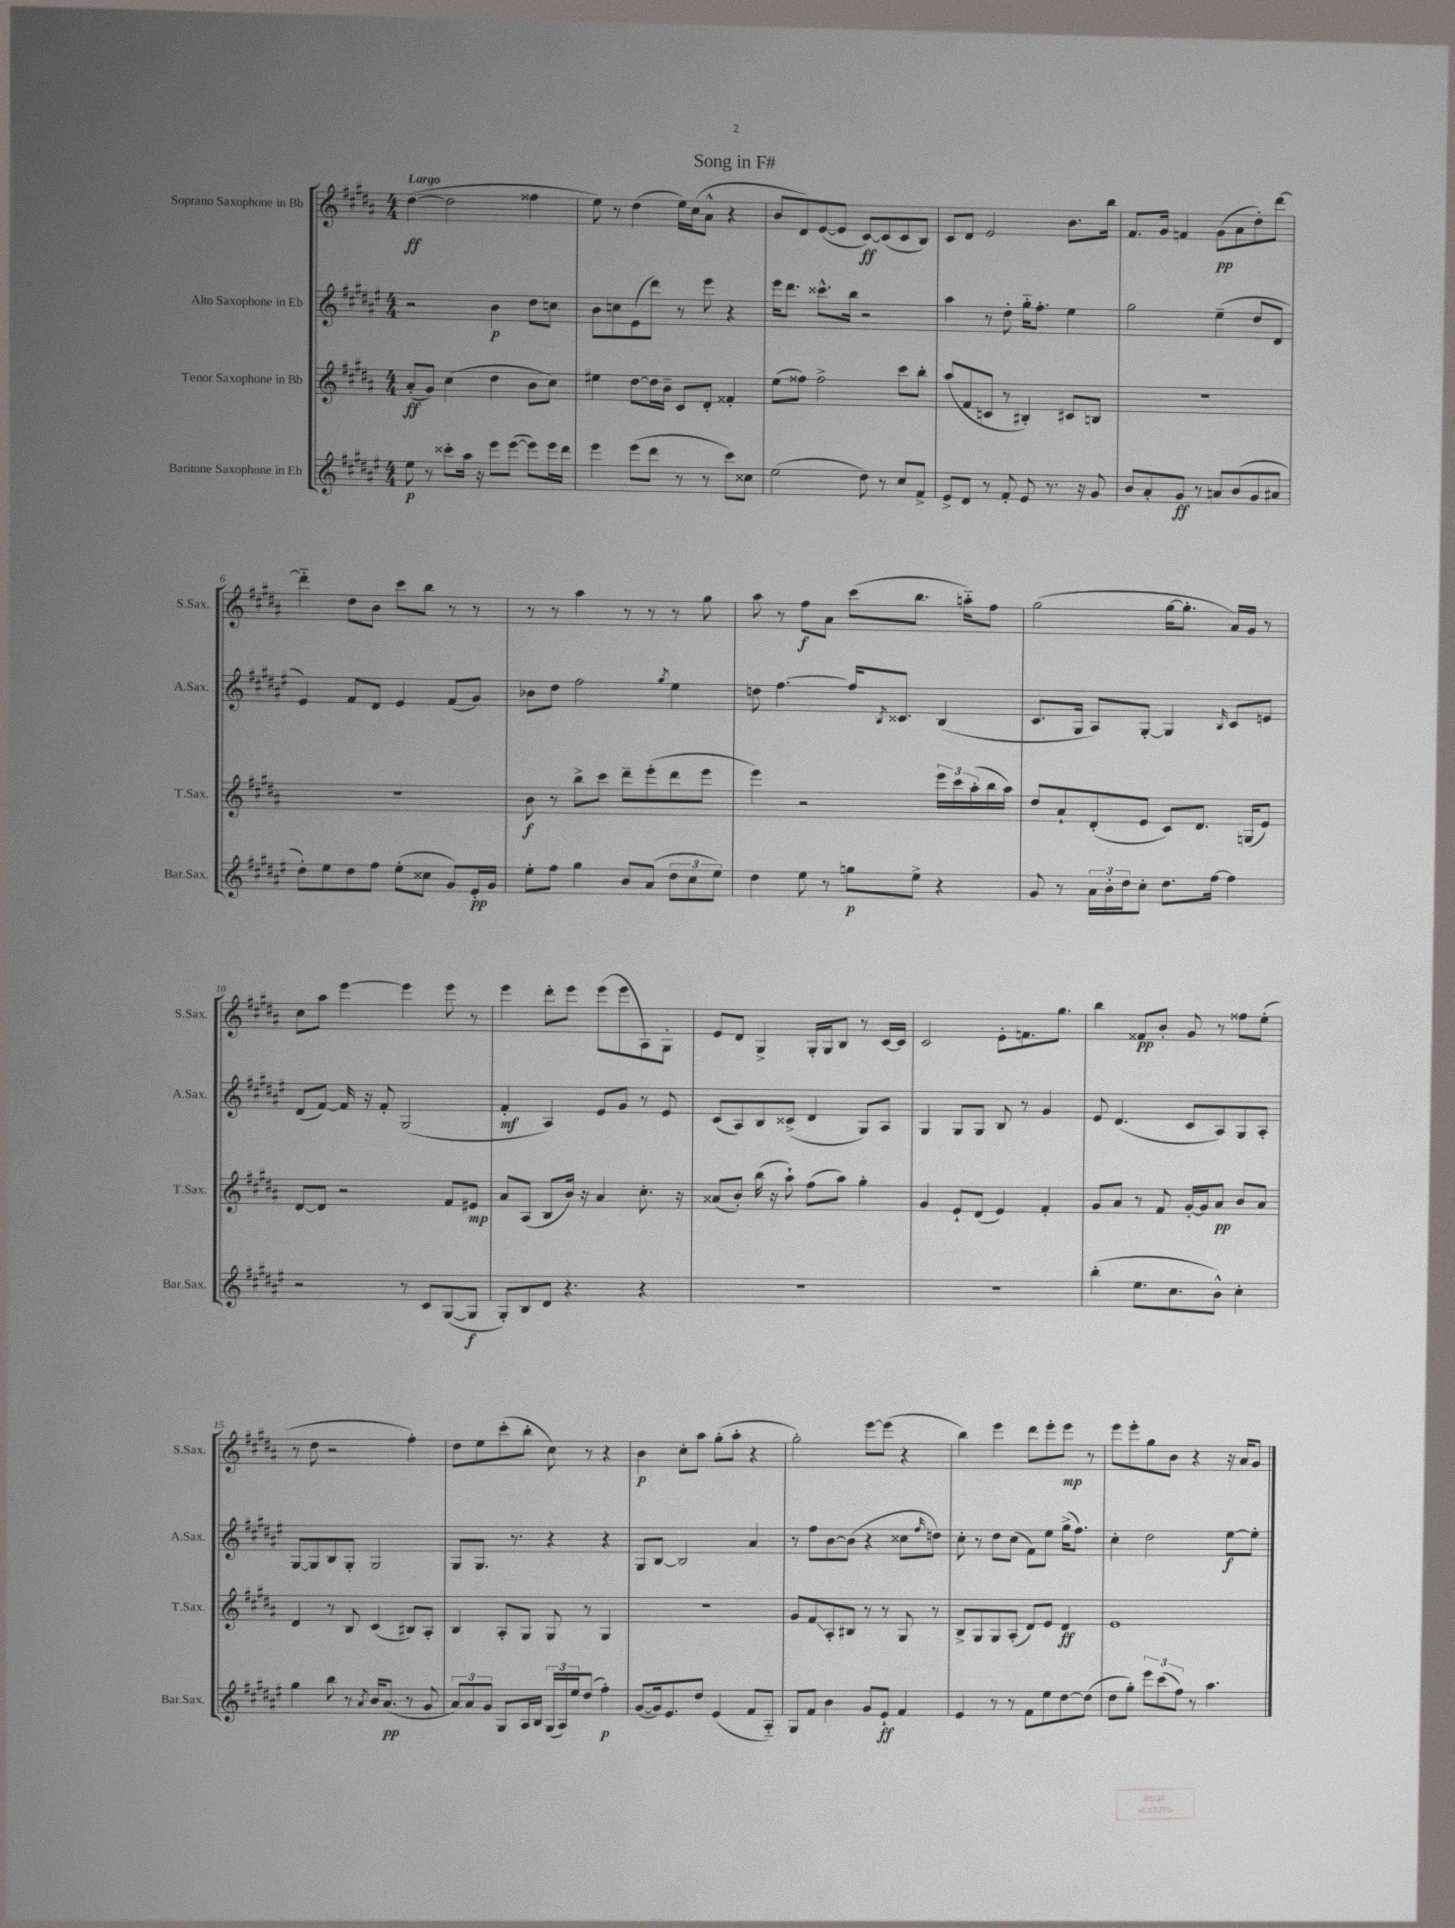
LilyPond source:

\header { title = "Song in F#" }
<<
\new StaffGroup <<
\new Staff = "s0" \with { instrumentName = "Soprano Saxophone in Bb" shortInstrumentName = "S.Sax." } {
    \clef treble \key b \major \numericTimeSignature \time 4/4 \tempo "Largo"
    dis''4~\ff( dis''2 fisis''4 |
    e''8) r8 dis''4( e''16) cis''16( ais'8-^ r4 |
    b'8 dis'8) e'8~( e'8 cis'8~\ff) cis'8( cis'8 b8) |
    cis'8 dis'8 e'2 b'8. b''16 |
    fis'8. gis'16 f'4 gis'8\pp( ais'8 dis''8-.) dis'''8~ |
    dis'''4-_ dis''8 b'8 cis'''8 b''8 r8 r8 |
    r8 r8 ais''4 r8 r8 r8 gis''8 |
    ais''8 r8 fis''8\f ais'8 cis'''8( b''8. a''16-_) fis''8 |
    gis''2( gis''16~ gis''8.-. ais'16) gis'16 r8 |
    cis''8 ais''8 e'''4~ e'''4 e'''8 r8 |
    e'''4 dis'''8-. e'''8 e'''8( e'''8 ais8) gis8-. |
    e'8 dis'8 gis4-> gis16-. gis16 b8 r8 cis'16~ cis'16 |
    cis'2 e'8-. f'8. gis''8. |
    b''4 fisis'8\pp b'8-. gis'8 r8 fisis''8 e''8-.( |
    r8 dis''8 r2 fis''4-.) |
    dis''8 e''8 cis'''8-.( b''8-. cis''8) r8 r4 |
    b'4\p cis''8-. ais''8 gis''8-.( ais''8-. r4 |
    gis''2-.) e'''8~ e'''8( r4 |
    b''4) e'''4 dis'''8 e'''8-. e'''8\mp r8 |
    e'''8 e'''8-. gis''8 b'8 r4 r16 ais'16 gis'8 \bar "|." |
}
\new Staff = "s1" \with { instrumentName = "Alto Saxophone in Eb" shortInstrumentName = "A.Sax." } {
    \clef treble \key fis \major \numericTimeSignature \time 4/4
    r2 b'4\p dis''8 c''8 |
    b'8 c''8 eis'8( dis'''8) r8 eis'''8 r4 |
    eis'''16 dis'''8. cisis'''8.-^ b''16 r2 |
    ais''4 r8 dis''8-. gis''16-_ fis''8.-. eis''4 |
    gis''2 eis''4--( dis''8 dis'8 |
    eis'4) fis'8 dis'8 eis'4 fis'8( gis'8) |
    bes'8 dis''8 fis''2 \acciaccatura { gis''8 } eis''4 |
    d''8 fis''4.~ fis''16 \acciaccatura { b8 } cisis'8. b4( |
    cis'8. gis16 ais8) gis8~-. gis4 \grace { b16 } cis'8 e'8 |
    dis'8( fis'8~) fis'16 r16 fis'8-. gis2( |
    fis'4-.\mf ais4) eis'8 gis'8 r8 eis'8 |
    cis'8( ais8) b8 cisis'8->( dis'4 gis8) ais8 |
    gis4 gis8 gis8 b8 r8 gis'4 |
    eis'8 dis'4.( cis'8 ais8) gis8 ais8-. |
    gis8~ gis8 b8 gis8-. gis2 |
    gis8 gis8. r8. r4 r4 |
    gis8 b8~ b2 ais'4 |
    r8 fis''8 b'8~ b'8( r4 cisis''8 \grace { fis''16 } d''8) |
    cis''8-. r8 dis''8 cis''8( fis'8) eis''8 gis''16->( fis''8.) |
    cis''4-. dis''2 eis''8~\f eis''8-. \bar "|." |
}
\new Staff = "s2" \with { instrumentName = "Tenor Saxophone in Bb" shortInstrumentName = "T.Sax." } {
    \clef treble \key b \major \numericTimeSignature \time 4/4
    ais'8-.\ff( gis'8) cis''4( dis''4 b'8 cis''8) |
    eis''4 dis''8~ dis''16 b'16-- cis'8 dis'8-. fisis'4-. |
    e''8( fisis''8) fisis''2-> cis'''8 b''8-. |
    ais''8( fis'8 c'8 r8 bis4-.) cis'8 b8 |
    R1 |
    R1 |
    b'8\f r8 b''8-> cis'''8 dis'''8-- e'''8-.( dis'''8 e'''8 |
    e'''4) r2 \tuplet 3/2 { e'''16 cis'''16 ais''16-.( } b''16 ais''16) |
    dis''8 ais'8-! dis'8-.( e'8 cis'8) dis'8. g16( e'8) |
    dis'8~ dis'8 r2 fis'8 eis'8\mp |
    ais'8 ais8( b8 b'16) r16 ais'4 cis''8.-. r16 |
    aisis'8( b'8-.) b''16( r16 ais''8-!) fis''8( ais''8) gis''4-. |
    gis'4 e'8-! dis'8( e'4) fis'4-. |
    gis'8 ais'8 r8 fis'8 gis'16~-. gis'16 ais'8\pp b'8 ais'8 |
    dis'4 r8 b8 cis'4( bis8) ais8-. |
    b4 ais8-. gis8 gis8 r8 gis4 |
    R1 |
    gis'8 fis'8\glissando ais8-. bis8 r8 r8 gis8 r8 |
    b8-> gis8 gis8 ais8-.( dis'8) e'8 dis'4\ff |
    e'1 \bar "|." |
}
\new Staff = "s3" \with { instrumentName = "Baritone Saxophone in Eb" shortInstrumentName = "Bar.Sax." } {
    \clef treble \key fis \major \numericTimeSignature \time 4/4
    eis''8\p r8 cisis'''8-. ais''16 r16 eis'''8 eis'''8~( eis'''8) eis'''16 dis'''16 |
    eis'''4 eis'''8( dis'''8 r8 r8 cis'''8) cisis''8 |
    eis''2( dis''8) r8 cis''8 fis'8-> |
    eis'8-> dis'8 r8 fis'8-. eis'8 r8. r16 gis'8 |
    b'8 ais'8-. gis'8\ff r8 a'8 b'8( gis'8 ais'8 |
    dis''8-.) eis''8 dis''8 fis''8 eis''8-.( cisis''8 gis'8) eis'16-.\pp gis'16 |
    eis''8-. fis''8 gis''4 b'8 ais'8( \tuplet 3/2 { dis''8 cis''8 eis''8) } |
    dis''4 eis''8 r8 g''8\p eis''8-> r4 |
    gis'8 r8 \tuplet 3/2 { ais'16 b'16-. dis''16 } cis''8-. dis''8. fis''16~ fis''4 |
    r2 r8 cis'8 gis8~( gis8\f |
    gis8-.) b8 dis'8 r4. r4 |
    R1 |
    R1 |
    b''4-.( eis''8. cis''8. b'8-^) cis''4-. |
    gis''4 b''8 r8 \acciaccatura { ais'8 } b'16 ais'8.\pp( r8 gis'8 |
    \tuplet 3/2 { ais'8) ais'8 gis'8 } gis8 ais16 b16 \tuplet 3/2 { gis16( ais16) eis''16 } dis''8( fis''4-.\p) |
    gis'8~( gis'16) eis'8. dis''8 eis'4( fis'8 ais8-_) |
    gis8 fis'8 b'4 gis'8 eis'8-!\ff fis'4 |
    eis'4 r8 r8 fis'8 eis''8 dis''8~ dis''8( |
    dis''8 gis''8-.) \tuplet 3/2 { eis'''8 cis'''8( fis''8) } r8 ais''4. \bar "|." |
}
>>
>>
